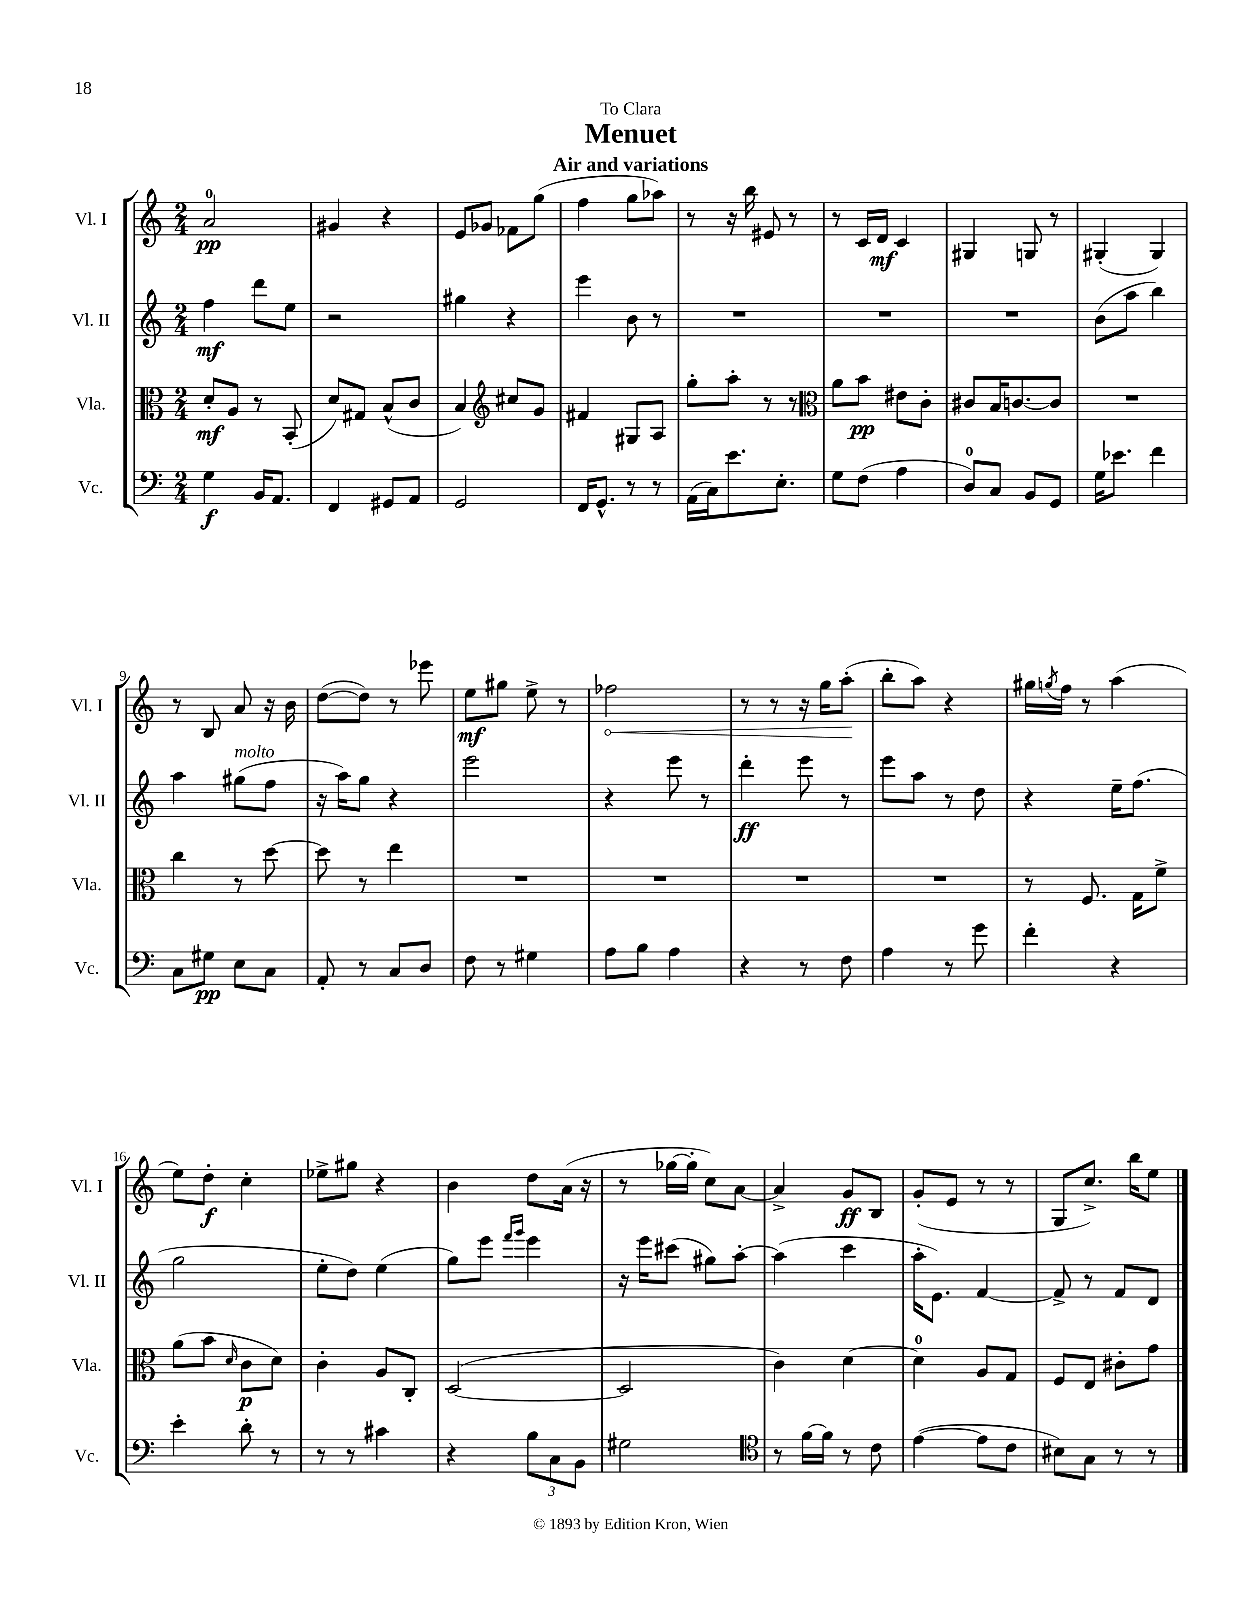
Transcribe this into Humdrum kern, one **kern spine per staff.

**kern	**kern	**kern	**kern
*staff4	*staff3	*staff2	*staff1
*clefF4	*clefC3	*clefG2	*clefG2
*k[]	*k[]	*k[]	*k[]
*M2/4	*M2/4	*M2/4	*M2/4
4G	8d'	4ff	2a
.	8A	.	.
16BB	8r	8ddd	.
8.AA	.	.	.
.	(8BB'	8ee	.
=	=	=	=
4FF	8d)	2r	4g#
.	8G#	.	.
8GG#	(8B^^	.	4r
8AA	8c	.	.
=	=	=	=
2GG	4B)	4gg#	8e
.	.	.	8g-
*	*clefG2	*	*
.	8cc#	4r	8f-
.	8g	.	(8gg
=	=	=	=
16FF	4f#	4eee	4ff
8.GG^^	.	.	.
8r	8G#	8b	8gg
8r	8A	8r	8aa-)
=	=	=	=
(16AA	8gg'	2r	8r
16C)	.	.	.
8.e	8aa'	.	16r
.	.	.	16bb
.	8r	.	8e#
8.E'	.	.	.
.	8r	.	8r
=	=	=	=
*	*clefC3	*	*
8G	8a	2r	8r
(8F	8b	.	16c
.	.	.	16d
4A	8e#	.	4c
.	8c'	.	.
=	=	=	=
8D)	8c#	2r	4G#
8C	16B	.	.
.	[8.c	.	.
8BB	.	.	8G
8GG	8c]	.	8r
=	=	=	=
16G	2r	(8b	(4G#'
8.e-	.	.	.
.	.	8aa	.
4f	.	4bb)	4G#)
=	=	=	=
8C	4cc	4aa	8r
8G#	.	.	8B
8E	8r	(8gg#	8a
8C	[8dd	8ff	16r
.	.	.	16b
=	=	=	=
8AA'	8dd]	16r	([8dd
.	.	16aa)	.
8r	8r	8gg	8dd])
8C	4ee	4r	8r
8D	.	.	8eee-
=	=	=	=
8F	2r	2eee	8ee
8r	.	.	8gg#
4G#	.	.	8ee^
.	.	.	8r
=	=	=	=
8A	2r	4r	2ff-
8B	.	.	.
4A	.	8eee	.
.	.	8r	.
=	=	=	=
4r	2r	4ddd'	8r
.	.	.	8r
8r	.	8eee	16r
.	.	.	16gg
8F	.	8r	(8aa'
=	=	=	=
4A	2r	8eee	8bb'
.	.	8aa	8aa)
8r	.	8r	4r
8g	.	8dd	.
=	=	=	=
4f'	8r	4r	16gg#
.	.	.	8qgg
.	.	.	16ff
.	8.F	.	8r
4r	.	16ee~	(4aa
.	16G	(8.ff	.
.	8f^	.	.
=	=	=	=
4e'	(8a	2gg	8ee)
.	8b	.	8dd'
.	16qqd	.	.
8d'	8c	.	4cc'
8r	8d)	.	.
=	=	=	=
8r	4c'	8ee'	8ee-^
8r	.	8dd)	8gg#
4c#	8A	(4ee	4r
.	8C'	.	.
=	=	=	=
4r	([2D	8gg)	4b
.	.	8eee	.
.	.	16qqfff	.
.	.	16qqggg	.
12B	.	4eee	8dd
12C	.	.	.
.	.	.	(16a
12BB	.	.	.
.	.	.	16r
=	=	=	=
2G#	2D]	16r	8r
.	.	16eee	.
.	.	(8ccc#	[16gg-
.	.	.	16gg-']
.	.	8gg#)	8cc)
.	.	[8aa'	[8a
=	=	=	=
*clefC4	*	*	*
8r	4c)	(4aa]	4a^]
[16f	.	.	.
16f]	.	.	.
8r	[4d	4ccc	8g
8c	.	.	8B
=	=	=	=
([4e	4d]	16aa'	(8g'
.	.	8.e)	.
.	.	.	8e
8e]	8A	[4f	8r
8c	8G	.	8r
=	=	=	=
8B#)	8F	8f^]	8G
8G	8E	8r	8.cc^)
8r	8c#'	8f	.
.	.	.	16bb
8r	8g	8d	8ee
==	==	==	==
*-	*-	*-	*-
